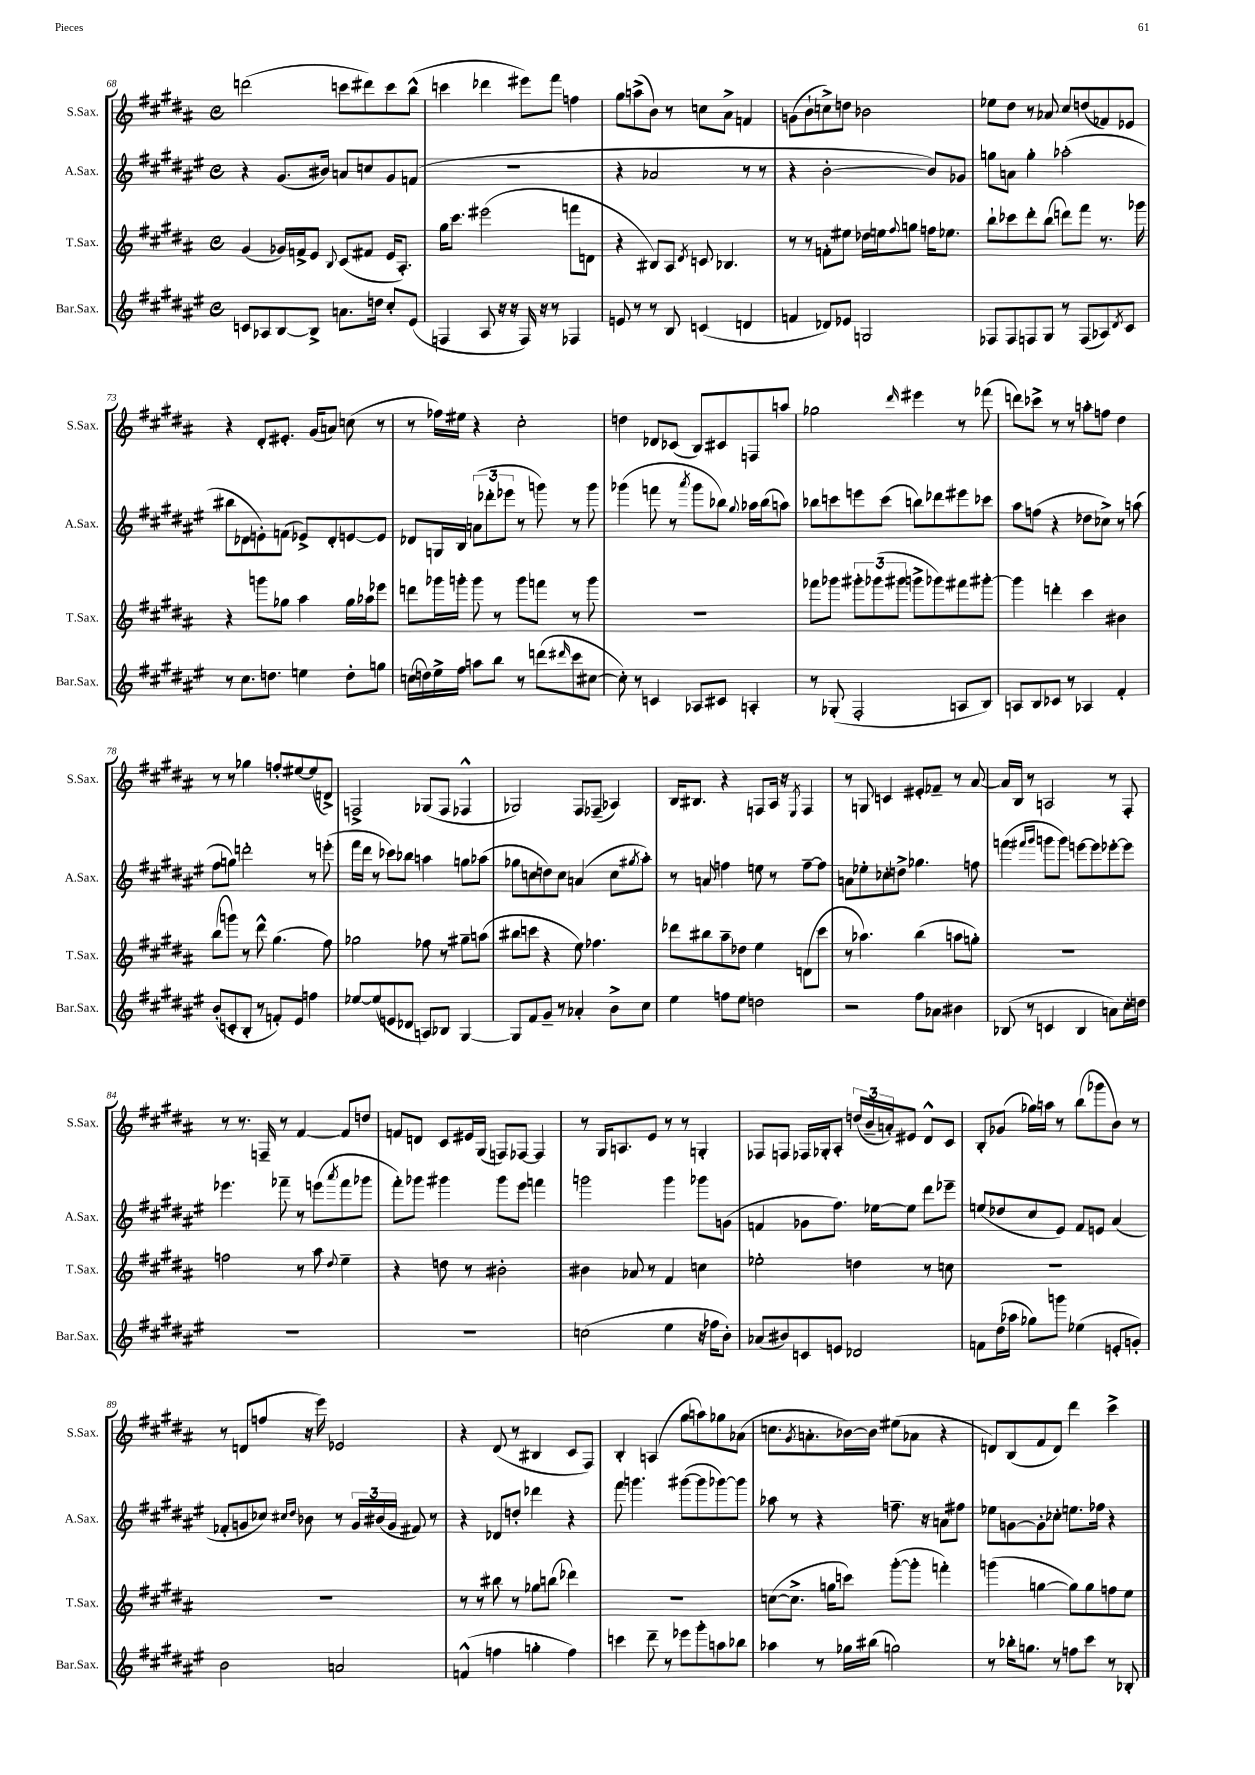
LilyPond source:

<<
\new StaffGroup <<
\new Staff = "s0" \with { instrumentName = "S.Sax." shortInstrumentName = "S.Sax." } {
    \clef treble \key b \major \defaultTimeSignature \time 4/4
    d'''2( c'''8 dis'''8) c'''8 b''8-^( |
    c'''4 des'''4 eis'''8) fis'''8 f''4 |
    gis''8 a''8->( b'8) r8 c''8 ais'8-> f'4 |
    g'8( b'8-! c''8->) d''8 bes'2 |
    ees''8 dis''8 r8 aes'8 cis''8 d''8( fes'8) ees'8 |
    r4 dis'8-. eis'8.-. gis'16( a'8) c''8( r8 |
    r8 fes''16) eis''16 r4 cis''2-. |
    d''4 des'8 ces'8( b8) cis'8 f8 a''8 |
    ges''2 \grace { dis'''16 } eis'''4 r8 fes'''8( |
    d'''8) ces'''8-> r8 r8 a''8-. f''8 dis''4 |
    r8 r8 ges''4 f''8-. eis''8~ eis''8( d'8->) |
    f2-> ges8( f8 fes4-^ |
    ges2) fis8 fes8--( aes4) |
    b16 bis8. r4 f8 ais16 r16 \acciaccatura { e8 } f4 |
    r8 g8 c'4 eis'8-. fes'8-- r8 ais'8~ |
    ais'16 b16 r8 a2 r8 fis8-. |
    r8 r8. f16-- r8 fis'4~ fis'8 d''8 |
    f'8 d'8 cis'8 eis'16 gis16( f8) fes8~ fes4 |
    r8 gis16 a8. e'8 r8 r8 g4-. |
    fes8 f8 fes16 ges16-. ais8-. \tuplet 3/2 { d''16( b'16-- a'16-.) } eis'8 dis'8-^ cis'8 |
    b8-. ges'8( ges''16) a''16 r8 b''8( ges'''8 b'8) r8 |
    r8 d'8( f''8 r16 e'''16) ees'2 |
    r4 dis'8( r8 bis4 cis'8 fis8) |
    b4-. a4( gis''8 a''8) ges''8 aes'8( |
    c''8. \acciaccatura { gis'8 } a'8.-. bes'16~) bes'16 eis''8( aes'8 r4 |
    d'8) b8( fis'8 d'8) dis'''4 cis'''4-> \bar "|." |
}
\new Staff = "s1" \with { instrumentName = "A.Sax." shortInstrumentName = "A.Sax." } {
    \clef treble \key fis \major \defaultTimeSignature \time 4/4
    r4 gis'8.( bis'16) a'8 c''8 gis'8 f'8( |
    R1 |
    r4 aes'2 r8 r8 |
    r4 b'2~-. b'8) ges'8 |
    g''8 a'8 g''4-. aes''2-.( |
    bis''8 des'8 e'8-.) f'8( ees'8->) des'8-. e'8~ e'8 |
    des'8 g16 b16 \tuplet 3/2 { a'8( des'''8-. ees'''8 } r8 g'''8) r8 g'''8 |
    ges'''4( f'''8 r8 \acciaccatura { ais'''8 } ges'''8 bes''8) \appoggiatura { gis''8 } aes''16 bes''16( a''8) |
    bes''8 c'''8 e'''8 c'''8( b''8) des'''8 eis'''8 ces'''8 |
    ais''8 f''8( r4 des''8 ces''8->) r8 a''8( |
    fis''8 g''8) d'''2-. r8 e'''8-.( |
    fis'''16 dis'''16 r8 ces'''8) bes''8 a''4 g''8 aes''8( |
    ges''8 c''8 d''8) c''8 a'4( c''8 \acciaccatura { gis''8 } ais''8-.) |
    r8 a'8 f''4 e''8 r8 f''8~-- f''8 |
    a'8 ees''8-. ces''8-. d''8-> ges''4. f''8 |
    f'''4( \grace { fis'''16 gis'''16 } g'''8 g'''8) e'''8~ e'''8 ees'''8~-. ees'''8 |
    ees'''4. fes'''8-- r8 e'''8( \acciaccatura { ais'''8 } fes'''8 ges'''8 |
    fis'''8-.) ges'''8 gis'''4 gis'''8 eis'''8 f'''4 |
    g'''2 g'''4 ges'''8 g'8( |
    f'4 ges'8 fis''8.) ees''16~ ees''8 dis'''8 ees'''8-- |
    e''8( des''8 cis''8 eis'8) fis'8 e'8 ais'4( |
    fes'8-. g'8 ces''8) \grace { cis''16 dis''16 } bes'8 r8 \tuplet 3/2 { g'16 bis'16( g'16 } fis'8) r8 |
    r4 des'8 d''8-. des'''4 r4 |
    fis'''8 g'''4. gis'''8~( gis'''8 ges'''8~) ges'''8 |
    aes''8 r8 r4 f''8.-- r16 a'8 fis''8 |
    ees''8 g'8~ g'8-. ces''8-. e''8. fes''16 r4 \bar "|." |
}
\new Staff = "s2" \with { instrumentName = "T.Sax." shortInstrumentName = "T.Sax." } {
    \clef treble \key b \major \defaultTimeSignature \time 4/4
    gis'4( ges'16) f'16-> e'8 \appoggiatura { b8 } cis'8( fis'8 e'16 ais8.-.) |
    gis''16 cis'''8. eis'''2( f'''8 d'8 |
    r4 bis8) ais8 \acciaccatura { dis'8 } c'8 bes4. |
    r8 r8 f'8-. eis''8 des''16 e''16 \appoggiatura { fis''8 } g''8 f''16 ees''8. |
    b''8-! ces'''8 dis'''8-. b''8( d'''8) fis'''8 r8. ges'''16 |
    r4 g'''8 ges''8 ais''4 ges''16 aes''16 ees'''8 |
    d'''8 ges'''16 g'''16-. g'''8 r8 g'''8 f'''8 r8 g'''8 |
    R1 |
    fes'''8 ges'''8 \tuplet 3/2 { gis'''8-. ges'''8( gis'''8 } g'''8-> ges'''8) fis'''8 gis'''8~-. |
    gis'''4 d'''4-. cis'''4 bis'4 |
    b''8( g'''8) r8 dis'''8-^ gis''4.( fis''8) |
    ges''2 fes''8 r8 gis''8-- a''8( |
    bis''8 c'''8 r4 e''8) fes''4. |
    des'''8 bis''8 ais''8-- des''8 e''4 d'8( cis'''8 |
    r8 aes''4.) b''4( a''8 g''8-.) |
    R1 |
    f''2 r8 ais''8 \appoggiatura { dis''8 } e''4-- |
    r4 d''8 r8 bis'2-. |
    bis'4 aes'8 r8 fis'4 c''4 |
    ees''2-. d''4 r8 c''8 |
    R1 |
    R1 |
    r8 r8 bis''8 r8 ges''8 b''8( des'''4) |
    R1 |
    c''8~( c''8.-> g''16 c'''8) gis'''8~-.( gis'''8-. f'''4-.) |
    g'''4( g''4~ g''8) g''8 f''8 e''8 \bar "|." |
}
\new Staff = "s3" \with { instrumentName = "Bar.Sax." shortInstrumentName = "Bar.Sax." } {
    \clef treble \key fis \major \defaultTimeSignature \time 4/4
    c'8 aes8 b8~ b8-> a'8. d''16 cis''8-. eis'8( |
    f4 ais8 r16 r16 f16) r16 r8 fes4 |
    e'8 r8 r8 b8 c'4( d'4 |
    f'4 des'8) ees'8 g2 |
    fes8 fes8 f8 gis8 r8 f8( aes8) \acciaccatura { dis'8 } cis'8 |
    r8 cis''8. d''8. e''4 d''8-. g''8 |
    c''16( d''16) eis''16-> fis''16 a''8 b''8 r8 d'''8( \grace { dis'''16 } cis'''8 cis''8~ |
    cis''8-.) r8 c'4 aes8 cis'8 a4-. |
    r8 ges8-.( fis2-. a8 b8) |
    a8 b8 ces'8 r8 aes4 fis'4-. |
    b'8-.( c'8-. b8-. r8 f'8-.) eis'8 f''4 |
    ees''8~ ees''8( e'8 des'8 a8) bes8 gis4~ |
    gis8 fis'8 gis'8-- r8 aes'4-. b'8-> cis''8 |
    eis''4 f''8 eis''8 d''2 |
    r2 fis''8 aes'8 bis'4 |
    bes8( r8 c'4 bes4 a'8) cis''16-. d''16 |
    R1 |
    R1 |
    c''2( eis''4 r16 fes''16 b'8-.) |
    aes'8( bis'8) c'8 e'8 des'2 |
    f'8 dis''16( aes''16 ges''8) g'''8 ees''4( e'8-. g'8-.) |
    b'2 a'2 |
    f'4-^( f''4 g''4-. f''4) |
    c'''4 dis'''8-- r8 ees'''8 gis'''8-. a''8 bes''8 |
    aes''4 r8 ges''16 bis''16( g''2) |
    r8 bes''16-. g''8. r8 f''8 cis'''8 r8 bes8-. \bar "|." |
}
>>
>>
\layout { \context { \Score currentBarNumber = #68 } }
